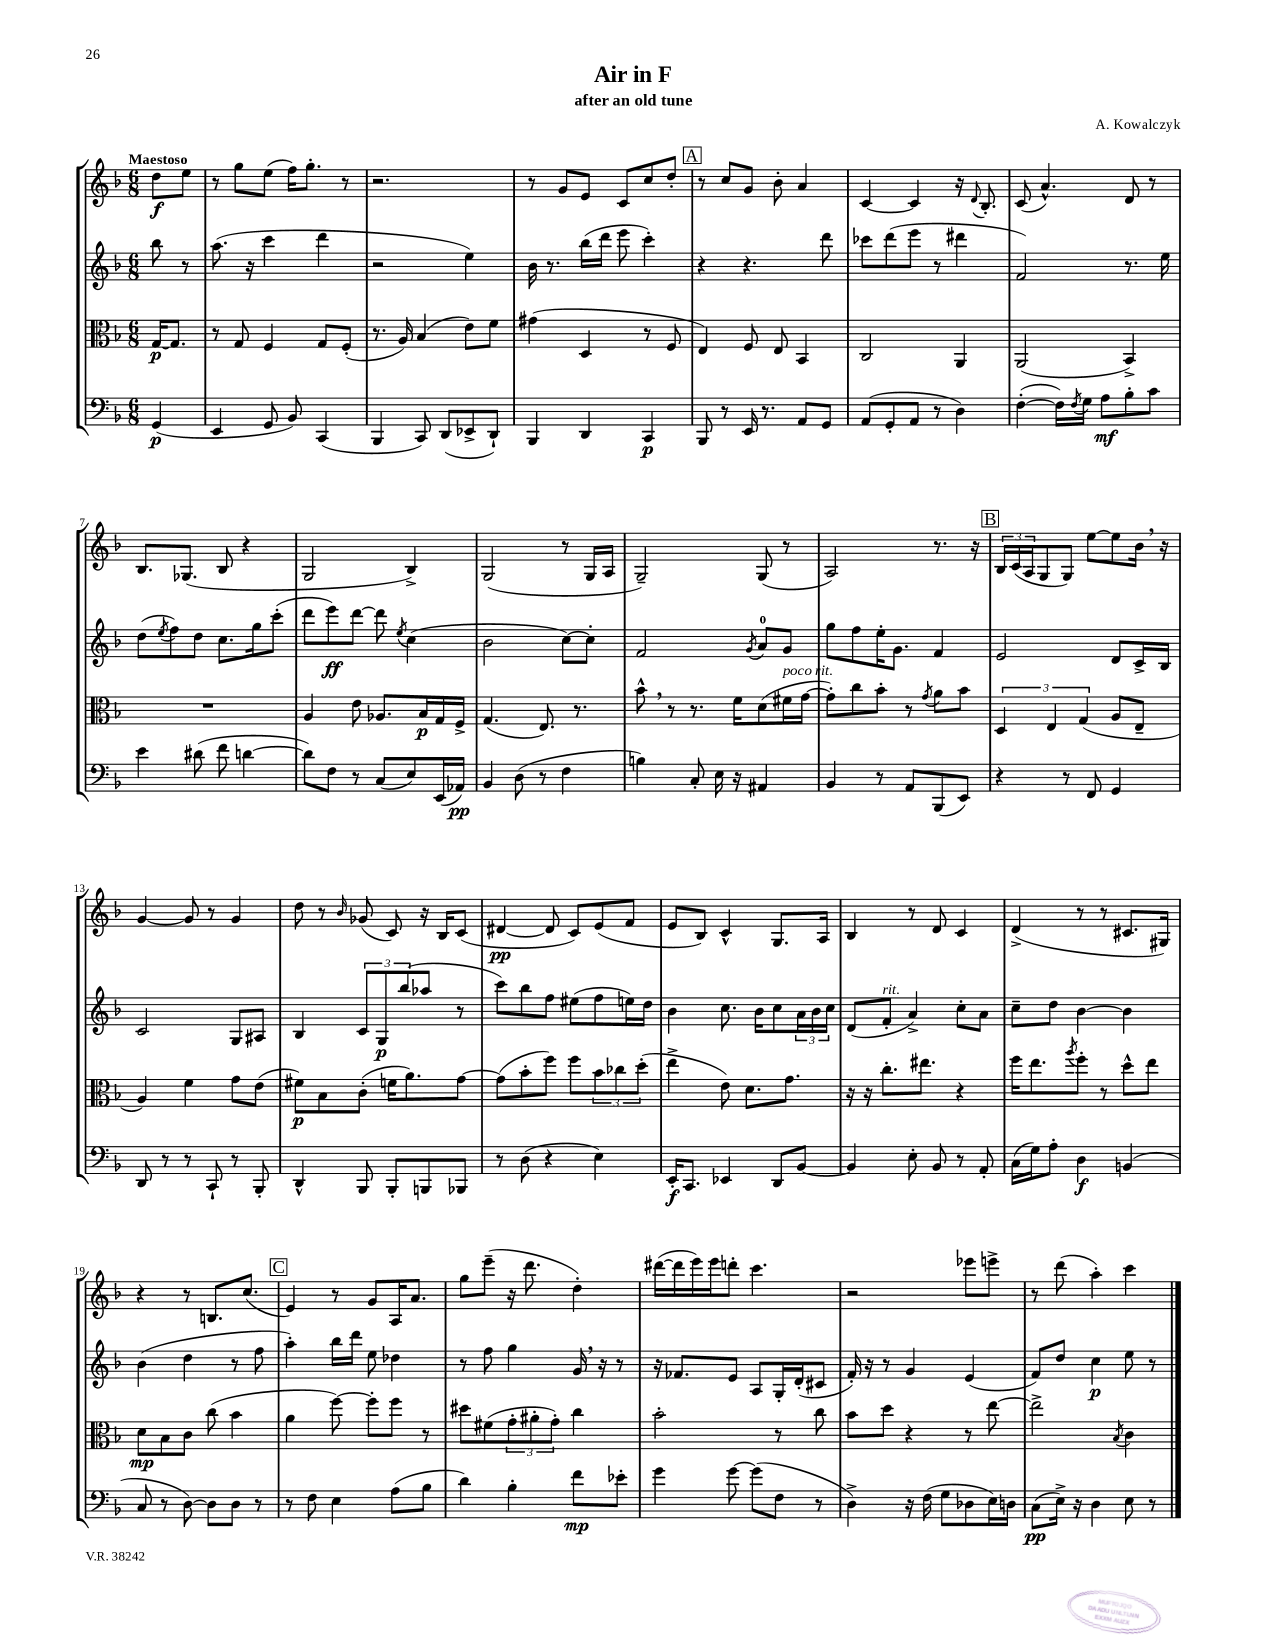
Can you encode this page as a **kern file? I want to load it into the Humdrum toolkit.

**kern	**dynam	**kern	**dynam	**kern	**dynam	**kern	**dynam
*part4	*part4	*part3	*part3	*part2	*part2	*part1	*part1
*staff4	*staff4	*staff3	*staff3	*staff2	*staff2	*staff1	*staff1
*clefF4	*	*clefC3	*	*clefG2	*	*clefG2	*
*k[b-]	*	*k[b-]	*	*k[b-]	*	*k[b-]	*
*M6/8	*	*M6/8	*	*M6/8	*	*M6/8	*
=	=	=	=	=	=	=	=
!	!	!	!	!	!	!LO:TX:a:B:t=Maestoso	!
(4GG/	p	[16G/KL	p	8bb-\	.	8dd\L	f
.	.	8.G/J]	.	.	.	.	.
.	.	.	.	8r	.	8ee\J	.
=1	=1	=1	=1	=1	=1	=1	=1
4EE/	.	8r	.	(8.aa\	.	8r	.
.	.	8G/	.	.	.	8gg\L	.
.	.	.	.	16r	.	.	.
8GG/	.	4F/	.	4ccc\	.	(8ee\J	.
8BB-/)	.	.	.	.	.	16ff\KL)	.
.	.	.	.	.	.	8.gg'\J	.
(4CC/	.	8G/L	.	4ddd\	.	.	.
.	.	(8F'/J	.	.	.	8r	.
=2	=2	=2	=2	=2	=2	=2	=2
4BBB-/	.	8.r	.	2r	.	2.r	.
.	.	16A/)	.	.	.	.	.
8CC/)	.	(4B-/	.	.	.	.	.
(8DD/L	.	.	.	.	.	.	.
8EE-X^/	.	8e\L)	.	4ee\)	.	.	.
8DD`/J)	.	8f\J	.	.	.	.	.
=3	=3	=3	=3	=3	=3	=3	=3
4BBB-/	.	(4g#X\	.	16b-\	.	8r	.
.	.	.	.	8.r	.	.	.
.	.	.	.	.	.	8g/L	.
4DD/	.	4D/	.	(16bb-\LL	.	8e/J	.
.	.	.	.	16ddd\JJ	.	.	.
.	.	.	.	8eee\	.	8c/L	.
4CC/	p	8r	.	4ccc'\)	.	8cc/	.
.	.	8F/	.	.	.	8dd'/J	.
!!LO:REH:place=s1:t=A
=4	=4	=4	=4	=4	=4	=4	=4
8BBB-/	.	4E/)	.	4r	.	8r	.
8r	.	.	.	.	.	8cc/L	.
16EE/	.	8F/	.	4.r	.	8g/J	.
8.r	.	.	.	.	.	.	.
.	.	8E/	.	.	.	8b-'\	.
8AA/L	.	4BB-/	.	.	.	4a/	.
8GG/J	.	.	.	8ddd\	.	.	.
=5	=5	=5	=5	=5	=5	=5	=5
(8AA/L	.	2C/	.	8ccc-X\L	.	[4c/	.
8GG'/	.	.	.	(8ddd\	.	.	.
8AA/J	.	.	.	8eee\J	.	4c/]	.
8r	.	.	.	8r	.	.	.
4D\)	.	4AA/	.	4ddd#X\	.	16r	.
.	.	.	.	.	.	8qqd/	.
.	.	.	.	.	.	8.B-'/	.
=6	=6	=6	=6	=6	=6	=6	=6
([4F'\	.	(2AA/	.	2f/)	.	(8c/	.
.	.	.	.	.	.	4.a^^/)	.
16F\LL])	.	.	.	.	.	.	.
8qF/	.	.	.	.	.	.	.
16G\JJ	.	.	.	.	.	.	.
8A\L	mf	.	.	.	.	.	.
8B-'\	.	4BB-^/)	.	8.r	.	8d/	.
8c\J	.	.	.	.	.	8r	.
.	.	.	.	16ee\	.	.	.
!!LO:LB:g=z
=7	=7	=7	=7	=7	=7	=7	=7
4e\	.	2.r	.	(8dd\L	.	8.B-/L	.
.	.	.	.	8qee/	.	.	.
.	.	.	.	8ff\)	.	.	.
.	.	.	.	.	.	(8.G-X/J	.
(8d#X\	.	.	.	8dd\J	.	.	.
8f\	.	.	.	8.cc\L	.	8B-/	.
[4dn\	.	.	.	.	.	4r	.
.	.	.	.	16gg\k	.	.	.
.	.	.	.	(8ccc'\J	.	.	.
=8	=8	=8	=8	=8	=8	=8	=8
8d\L])	.	4A/	.	8ddd\L	.	2G/	.
8F\J	.	.	.	8eee\)	ff	.	.
8r	.	8e\	.	[8ddd\J	.	.	.
(8C/L	.	8.A-X/L	.	8ddd\]	.	.	.
.	.	.	.	8qee/	.	.	.
8E/)	.	.	.	(4cc\	.	4B-^/)	.
.	.	16B-/L	p	.	.	.	.
(16EE/L	.	16G/	.	.	.	.	.
16AA-X/JJ)	pp	16F^/JJ	.	.	.	.	.
=9	=9	=9	=9	=9	=9	=9	=9
4BB-/	.	(4.G/	.	2b-\	.	(2G/	.
(8D\	.	.	.	.	.	.	.
8r	.	8.E/)	.	.	.	.	.
4F\	.	.	.	[8cc\L)	.	8r	.
.	.	8.r	.	.	.	.	.
.	.	.	.	8cc'\J]	.	16G/LL	.
.	.	.	.	.	.	16A/JJ	.
=10	=10	=10	=10	=10	=10	=10	=10
4Bn\)	.	8b-^^,\	.	2f/	.	2G~/)	.
.	.	8r	.	.	.	.	.
8C'/	.	8.r	.	.	.	.	.
16E\	.	.	.	.	.	.	.
16r	.	16f\KL	.	.	.	.	.
.	.	.	.	8qg/	.	.	.
4AA#X/	.	(8d\	.	8a/L	.	(8G/	.
!	!	!LO:TX:a:i:t=poco rit.	!	!	!	!	!
.	.	16f#X\L	.	8g/J	.	8r	.
.	.	[16g\JJ	.	.	.	.	.
=11	=11	=11	=11	=11	=11	=11	=11
4BB-/	.	8g'\L])	.	8gg\L	.	2A/)	.
.	.	8cc\	.	8ff\	.	.	.
8r	.	8b-'\J	.	16ee'\K	.	.	.
.	.	.	.	8.g\J	.	.	.
8AA/L	.	8r	.	.	.	.	.
.	.	8qg/	.	.	.	.	.
(8BBB-/	.	8a\L	.	4f/	.	8.r	.
8EE/J)	.	8b-\J	.	.	.	.	.
.	.	.	.	.	.	16r	.
!!LO:REH:place=s1:t=B
=12	=12	=12	=12	=12	=12	=12	=12
4r	.	6D/	.	2e/	.	24B-/LL	.
.	.	.	.	.	.	(24c/	.
.	.	.	.	.	.	24A/J	.
.	.	.	.	.	.	8G/	.
.	.	6E/	.	.	.	.	.
8r	.	.	.	.	.	8G/J)	.
.	.	(6G/	.	.	.	.	.
8FF/	.	.	.	.	.	[8ee\L	.
4GG/	.	8A/L	.	8d/L	.	8ee\]	.
.	.	8E~/J	.	16c^/L	.	16b-,\Jk	.
.	.	.	.	16B-/JJ	.	16r	.
!!LO:LB:g=z
=13	=13	=13	=13	=13	=13	=13	=13
8DD/	.	4A/)	.	2c/	.	[4g/	.
8r	.	.	.	.	.	.	.
8r	.	4f\	.	.	.	8g/]	.
8CC`/	.	.	.	.	.	8r	.
8r	.	8g\L	.	8G/L	.	4g/	.
8BBB-'/	.	(8e\J	.	8A#X/J	.	.	.
=14	=14	=14	=14	=14	=14	=14	=14
4DD^^/	.	8f#X\L)	p	4B-/	.	8dd\	.
.	.	8B-\	.	.	.	8r	.
.	.	.	.	.	.	16qqb-/	.
8BBB-/	.	(8c'\J	.	12c/L	.	(8g-X/	.
.	.	.	.	12G/	p	.	.
8BBB-'/L	.	16fn\KL	.	.	.	8c/)	.
.	.	.	.	(12bb-/	.	.	.
.	.	8.a\)	.	.	.	.	.
8BBBn/	.	.	.	8aa-X/J	.	16r	.
.	.	.	.	.	.	16B-/KL	.
8BBB-X/J	.	[8g\J	.	8r	.	(8c/J	.
=15	=15	=15	=15	=15	=15	=15	=15
8r	.	(8g\L]	.	8ccc\L)	.	[4d#X/	pp
(8D\	.	8b-'\	.	8bb-\	.	.	.
4r	.	8ff\J)	.	8ff\J	.	8d#/]	.
.	.	8ff\L	.	(8ee#X\L	.	8c/L)	.
4E\)	.	12b-\	.	8ff\	.	(8e/	.
.	.	12cc-X\	.	.	.	.	.
.	.	.	.	16een\L)	.	8f/J	.
.	.	(12dd'\J	.	.	.	.	.
.	.	.	.	16dd\JJ	.	.	.
=16	=16	=16	=16	=16	=16	=16	=16
16EE'/KL	f	4ee^\	.	4b-\	.	8e/L	.
8.CC/J	.	.	.	.	.	.	.
.	.	.	.	.	.	8B-/J)	.
4EE-X/	.	8e\)	.	8.cc\	.	4c^^/	.
.	.	8.d\L	.	.	.	.	.
.	.	.	.	16b-\KL	.	.	.
8DD/L	.	.	.	8cc\	.	8.G/L	.
.	.	8.g\J	.	.	.	.	.
[8BB-/J	.	.	.	24a\L	.	.	.
.	.	.	.	24b-\	.	.	.
.	.	.	.	.	.	16A/Jk	.
.	.	.	.	24cc\JJ	.	.	.
=17	=17	=17	=17	=17	=17	=17	=17
4BB-/]	.	16r	.	(8d/L	.	4B-/	.
.	.	16r	.	.	.	.	.
!	!	!	!	!LO:TX:a:i:t=rit.	!	!	!
.	.	8.cc'\L	.	8f'/J	.	.	.
8E'\	.	.	.	4a^/)	.	8r	.
.	.	8.ee#X\J	.	.	.	.	.
8BB-/	.	.	.	.	.	8d/	.
8r	.	4r	.	8cc'\L	.	4c/	.
8AA'/	.	.	.	8a\J	.	.	.
=18	=18	=18	=18	=18	=18	=18	=18
(16C\LL	.	16ff\KL	.	8cc~\L	.	(4d^/	.
16G\J)	.	8.ee\	.	.	.	.	.
8A'\J	.	.	.	8dd\J	.	.	.
.	.	8qaa/	.	.	.	.	.
4D\	f	8ff'\J	.	[4b-\	.	8r	.
.	.	8r	.	.	.	8r	.
(4BBn/	.	8dd^^\L	.	4b-\]	.	8.c#X/L	.
.	.	8ee\J	.	.	.	.	.
.	.	.	.	.	.	16G#X/Jk)	.
!!LO:LB:g=z
=19	=19	=19	=19	=19	=19	=19	=19
8C/	.	8d\L	mp	(4b-\	.	4r	.
8r	.	8B-\	.	.	.	.	.
[8D\)	.	8c\J	.	4dd\	.	8r	.
8D\L]	.	(8cc\	.	.	.	8.Bn/L	.
8D\J	.	4b-\	.	8r	.	.	.
.	.	.	.	.	.	(8.cc/J	.
8r	.	.	.	8ff\	.	.	.
!!LO:REH:place=s1:t=C
=20	=20	=20	=20	=20	=20	=20	=20
8r	.	4a\	.	4aa'\)	.	4e/)	.
8F\	.	.	.	.	.	.	.
4E\	.	[8ff\)	.	16bb-\LL	.	8r	.
.	.	.	.	16ddd\JJ	.	.	.
.	.	8ff'\L]	.	8ee\	.	8g/L	.
(8A\L	.	8ff\J	.	4dd-X\	.	16A/K	.
.	.	.	.	.	.	8.a/J	.
8B-\J	.	8r	.	.	.	.	.
=21	=21	=21	=21	=21	=21	=21	=21
4d\)	.	8dd#X\L	.	8r	.	8gg\L	.
.	.	(8f#X\	.	8ff\	.	(8eee~\J	.
4B-'\	.	12g'\	.	4gg\	.	16r	.
.	.	.	.	.	.	8.ddd\	.
.	.	12a#X'\	.	.	.	.	.
.	.	12g'\J)	.	.	.	.	.
8f\L	mp	4cc\	.	16g,/	.	4dd'\)	.
.	.	.	.	16r	.	.	.
8e-X'\J	.	.	.	8r	.	.	.
=22	=22	=22	=22	=22	=22	=22	=22
4g\	.	2b-'\	.	16r	.	([16ddd#X\LL	.
.	.	.	.	8.f-X/L	.	16ddd#\]	.
.	.	.	.	.	.	16eee\)	.
.	.	.	.	.	.	16eee\J	.
[8g\	.	.	.	8e/J	.	8dddn'\J	.
(8g\L]	.	.	.	8A/L	.	4.ccc\	.
8F\J	.	8r	.	16G'/L	.	.	.
.	.	.	.	(16d'/J	.	.	.
8r	.	8cc\	.	8c#X/J	.	.	.
=23	=23	=23	=23	=23	=23	=23	=23
4D^\)	.	8b-\L	.	16f'/)	.	2r	.
.	.	.	.	16r	.	.	.
.	.	8dd\J	.	8r	.	.	.
16r	.	4r	.	4g/	.	.	.
(16F\	.	.	.	.	.	.	.
8G\L	.	.	.	.	.	.	.
8D-X\	.	8r	.	(4e/	.	8eee-X\L	.
16E\L)	.	[8ee\	.	.	.	8eeen^\J	.
16Dn\JJ	.	.	.	.	.	.	.
=24	=24	=24	=24	=24	=24	=24	=24
(8C\L	pp	2ee^\]	.	8f/L)	.	8r	.
16E^\Jk)	.	.	.	8dd/J	.	(8ddd\	.
16r	.	.	.	.	.	.	.
4D\	.	.	.	4cc\	p	4aa'\)	.
.	.	8qB-/	.	.	.	.	.
8E\	.	4c\	.	8ee\	.	4ccc\	.
8r	.	.	.	8r	.	.	.
==	==	==	==	==	==	==	==
*-	*-	*-	*-	*-	*-	*-	*-
